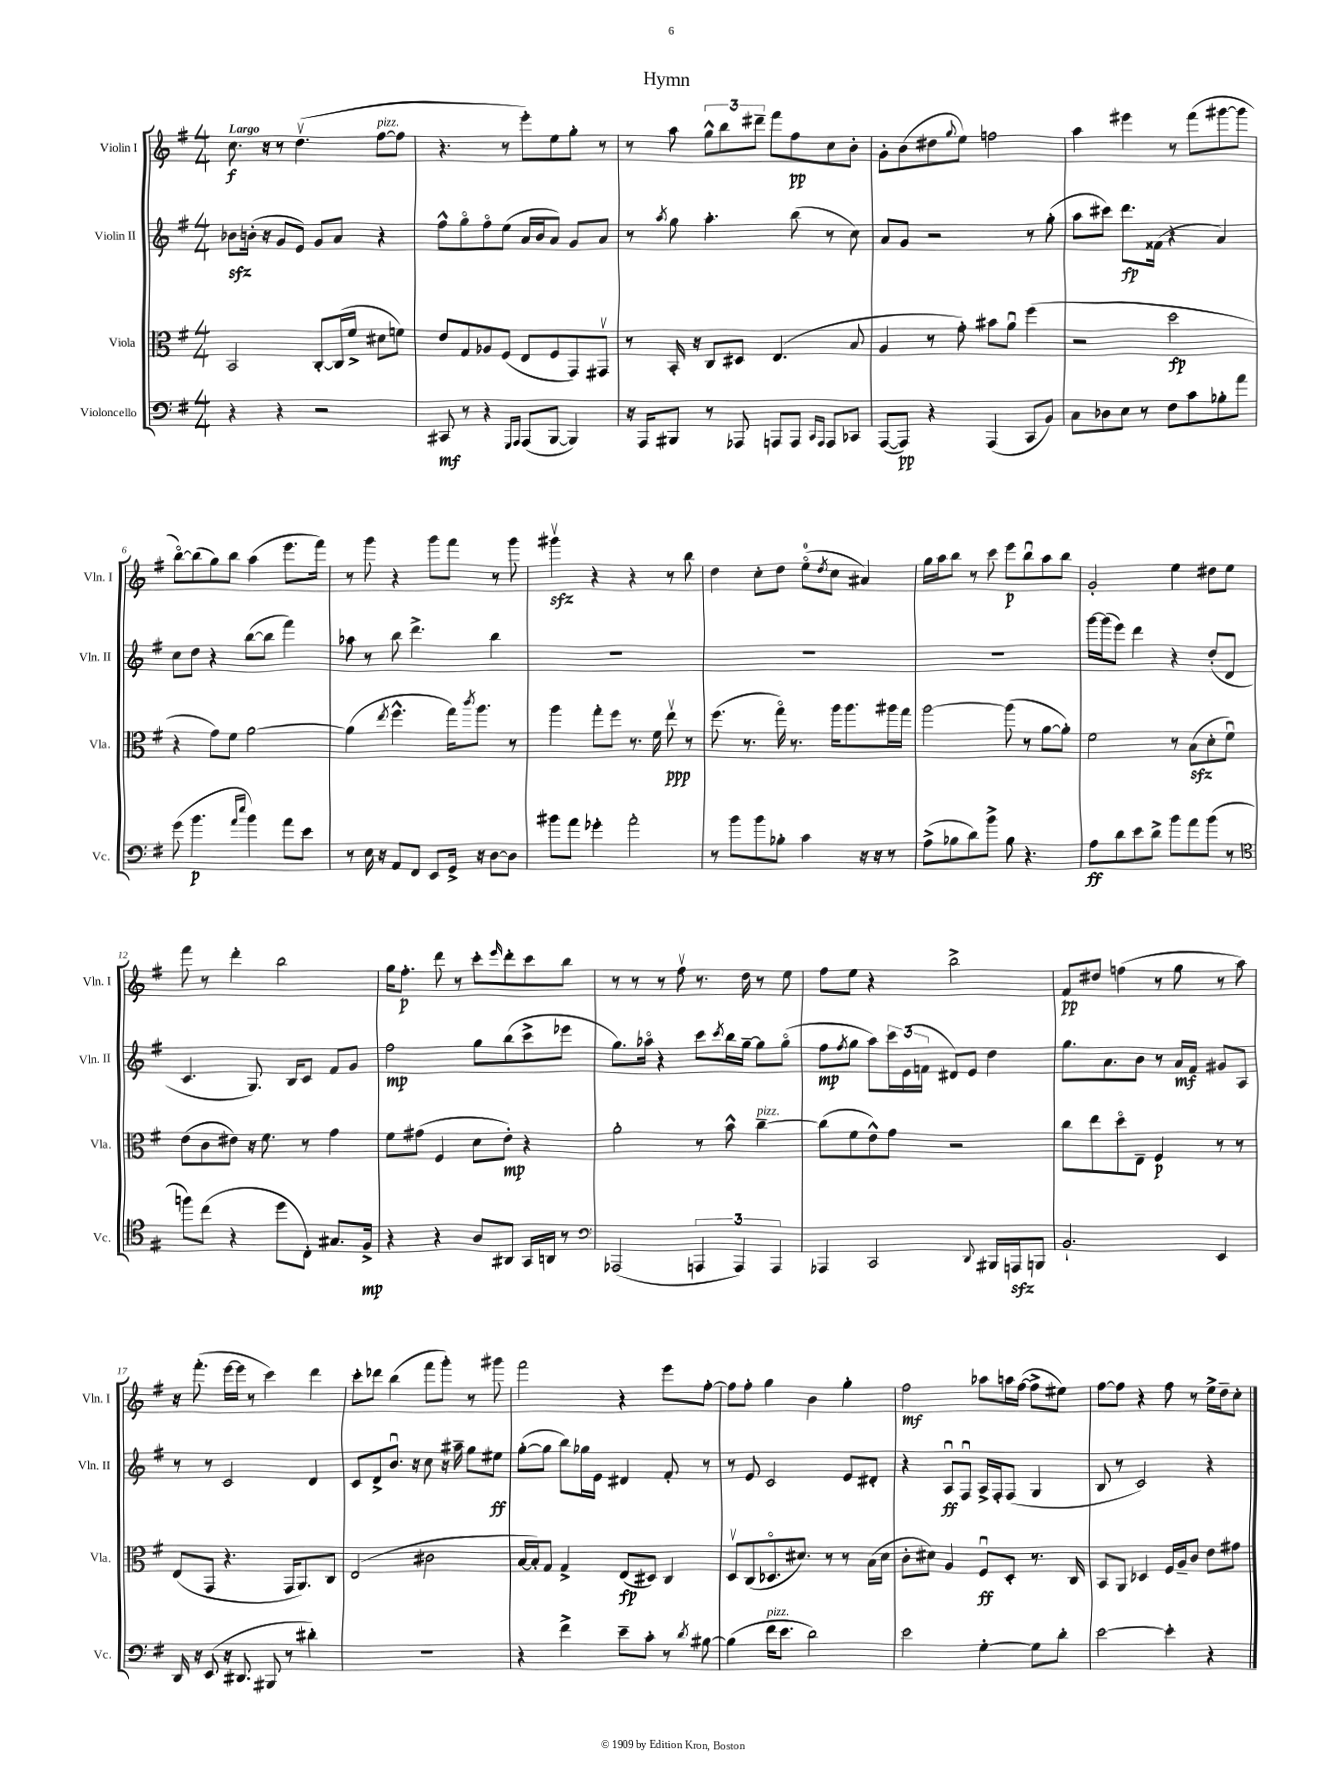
\header { title = "Hymn" }
<<
\new StaffGroup <<
\new Staff = "s0" \with { instrumentName = "Violin I" shortInstrumentName = "Vln. I" } {
    \clef treble \key g \major \numericTimeSignature \time 4/4 \tempo "Largo"
    c''8.\f r16 r8 d''4.\upbow( fis''8~^\markup { \italic "pizz." } fis''8 |
    r4. r8 e'''8-.) e''8 g''8-. r8 |
    r8 a''8 \tuplet 3/2 { g''8-^ b''8 dis'''8-- } fis'''8 fis''8\pp c''8 b'8-. |
    g'8-. b'8( dis''8 \appoggiatura { g''8 } e''8) f''2 |
    a''4 eis'''4 r8 fis'''8( gis'''8~ gis'''8 |
    b''8~\flageolet) b''8( g''8) b''8 a''4( e'''8. fis'''16) |
    r8 g'''8 r4 g'''8 fis'''8 r8 g'''8 |
    gis'''4\upbow\sfz r4 r4 r8 b''8 |
    d''4 c''8-. d''8 e''8-0\flageolet( \acciaccatura { d''8 } c''8 ais'4) |
    g''16 a''16 b''8 r8 c'''8 e'''8\p b''8\downbow a''8 b''8 |
    g'2-. e''4 dis''8 e''8 |
    fis'''8 r8 d'''4-. b''2 |
    g''16 fis''8.-.\p d'''8 r8 c'''8-. \grace { e'''16 } d'''8-. c'''8 b''8 |
    r8 r8 r8 fis''8\upbow r8. d''16 r8 e''8 |
    fis''8 e''8 r4 b''2-> |
    fis'8\pp dis''8 f''4( r8 g''8 r8 a''8) |
    r16 fis'''8.-.( e'''16~ e'''16 r8 c'''4) d'''4 |
    c'''8-. des'''8 b''4( fis'''8 g'''8-.) r8 gis'''8 |
    fis'''2 r4 e'''8 fis''8~-. |
    fis''8 fis''8-. g''4 b'4 g''4-. |
    fis''2\mf aes''8 a''16 fis''16~( fis''8-> eis''8) |
    fis''8~ fis''8 r4 fis''8 r8 e''16-> d''16-- c''8-. \bar "|." |
}
\new Staff = "s1" \with { instrumentName = "Violin II" shortInstrumentName = "Vln. II" } {
    \clef treble \key g \major \numericTimeSignature \time 4/4
    bes'8\sfz b'16-.( r16 g'8 e'8) g'8 a'8 r4 |
    fis''8-^ g''8\flageolet fis''8\flageolet e''8( a'16 b'16 a'8) g'8 a'8 |
    r8 \acciaccatura { a''8 } g''8 a''4.-. b''8( r8 c''8) |
    a'8 g'8 r2 r8 g''8-.( |
    a''8 cis'''8) d'''8.\fp fisis'16( r4 a'4) |
    c''8 d''8 r4 b''8~( b''8 fis'''4) |
    aes''8 r8 b''8 d'''4.-> b''4 |
    R1 |
    R1 |
    R1 |
    g'''16~ g'''16( e'''8) d'''4 r4 d''8-.( d'8 |
    c'4. g8.) b16 c'8 fis'8 g'8 |
    fis''2\mp g''8 b''8( c'''8-> ees'''8 |
    g''8.) aes''16\flageolet r4 c'''8 \acciaccatura { c'''8 } b''16 g''16~-- g''8 g''8\flageolet( |
    fis''8\mp \acciaccatura { fis''8 } g''8 a''8) \tuplet 3/2 { c'''16 e'16( f'16 } dis'8) e'8 d''4 |
    g''8. a'8. b'8 r8 a'16\mf fis'16 gis'8 a8 |
    r8 r8 c'2 d'4 |
    c'8 d'8-> b'8.\downbow r16 c''8 r16 ais''16-- g''8 eis''8\ff |
    g''8~-.( g''8 b''8) ges''16 e'16 dis'4 fis'8-. r8 |
    r8 e'8 c'2 e'8 dis'8-. |
    r4 a8\downbow\ff fis8\downbow a16-> fis16-. fis8( g4 |
    b8 r8 c'2) r4 \bar "|." |
}
\new Staff = "s2" \with { instrumentName = "Viola" shortInstrumentName = "Vla." } {
    \clef alto \key g \major \numericTimeSignature \time 4/4
    b,2 c8~-. c16( fis'16-> dis'8 f'8) |
    e'8 g8 aes8 fis8( e8 fis8 g,8) gis,8\upbow |
    r8 b,16-. r16 c8 dis8 e4.( b8 |
    a4 r8 g'8-.) bis'8 a'8\downbow fis''4( |
    r2 d''2\fp |
    r4 g'8) fis'8 a'2~ |
    a'4( \acciaccatura { e''8 } fis''4.-^ g''16) \acciaccatura { c'''8 } a''8. r8 |
    a''4 g''8-. fis''8 r8. fis'16 e''8\upbow\ppp r8 |
    fis''8.( r8. g''16\flageolet) r8. a''16 a''8. ais''16 g''16 |
    a''2~ a''8( r8 a'8~ a'8-.) |
    fis'2 r8 b8\sfz( d'8-. fis'8\downbow) |
    e'8( c'8 eis'8) r16 fis'8. r8 g'4 |
    fis'8 gis'8( fis4 d'8 e'8-.\mp) r4 |
    a'2-. r8 b'8-^ c''4~--^\markup { \italic "pizz." } |
    c''8( fis'8 e'8-^) g'8 r2 |
    c''8 e''8 d''8\flageolet e8-- fis4\p r8 r8 |
    e8( g,8 r4. g,16 a,8.) c8 |
    e2( cis'2 |
    b16~ b16-.) g8 g4-> e8\fp( dis8) c4 |
    d8\upbow c8( des8.\flageolet dis'8.) r8 r8 b16( dis'16 |
    c'8-. dis'8) a4 fis8\downbow\ff d8-. r8. c16 |
    b,8 a,8 des4 fis16 a16-- c'8 e'8 gis'8 \bar "|." |
}
\new Staff = "s3" \with { instrumentName = "Violoncello" shortInstrumentName = "Vc." } {
    \clef bass \key g \major \numericTimeSignature \time 4/4
    r4 r4 r2 |
    cis,8\mf r8 r4 \grace { g,,16 a,,16 } a,,8( b,,8~ b,,4) |
    r16 a,,16 bis,,8 r8 aes,,8 a,,8 a,,8 \grace { c,16 a,,16 } a,,8 ces,8 |
    a,,8~( a,,8\pp) r4 a,,4( c,8 b,8) |
    c8 des8 e8 r8 fis8 c'8 bes8-. a'8 |
    g'8( b'4.\p \grace { a'16 e''16 } b'4) a'8 e'8 |
    r8 e16 r16 a,8 fis,8 e,8 g,16-> r16 d8~ d8 |
    bis'8 a'8 ges'4-. a'2-. |
    r8 b'8 b'8 bes8-. c'4 r16 r16 r8 |
    a8->( bes8 d'8) b'8-> bes8 r4. |
    a8\ff d'8 e'8 d'8-> b'8 a'8 b'8( r8 |
    \clef tenor f''8) c''8( r4 d''8 c8-.) gis8. fis16->\mp |
    r4 r4 a8 ais,8 g,16 a,16 r8 |
    \clef bass aes,,2( \tuplet 3/2 { a,,4 a,,4) a,,4 } |
    aes,,4 c,2 \appoggiatura { d,8 } bis,,16 a,,16\sfz b,,8 |
    b,2.-! e,4 |
    d,16 r16 e,8( r16 dis,8. bis,,8 r8 dis'4-.) |
    R1 |
    r4 fis'4-> e'8-- c'8-. r8 \acciaccatura { d'8 } bis8~ |
    bis4( fis'16^\markup { \italic "pizz." } e'8. d'2) |
    e'2 g4~-. g8 d'8-. |
    e'2~ e'4-. r4 \bar "|." |
}
>>
>>
